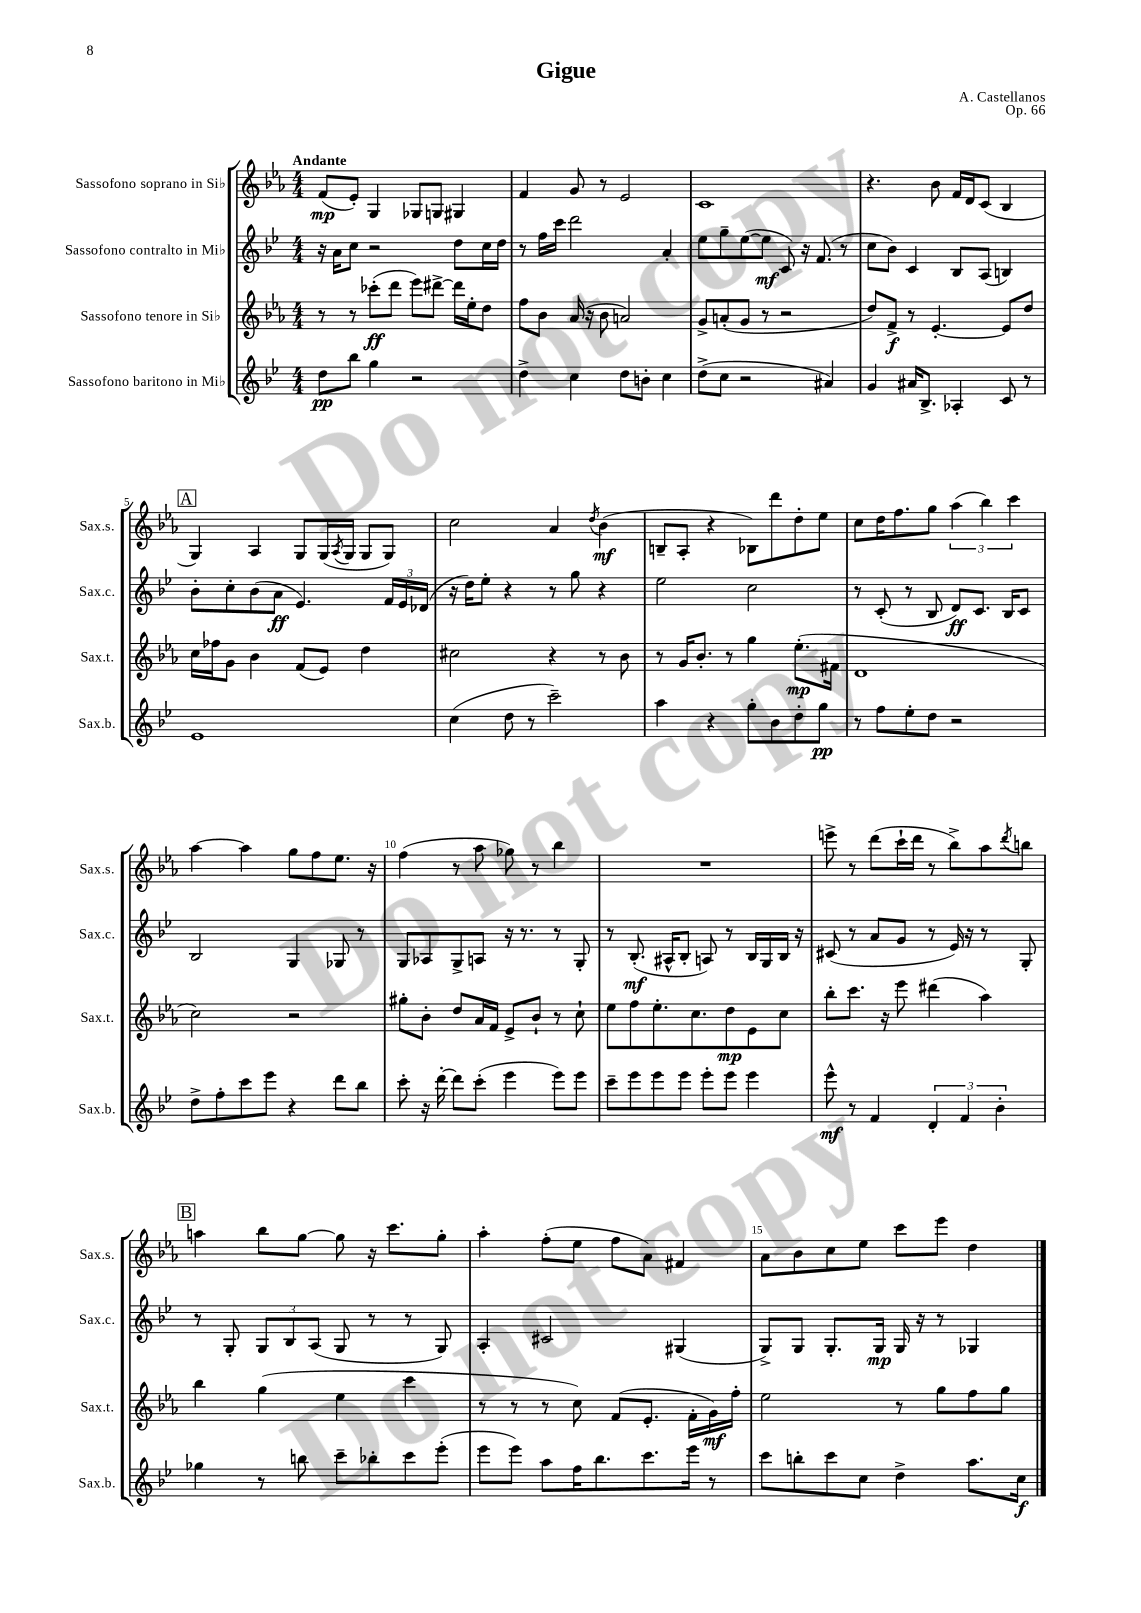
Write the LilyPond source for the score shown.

\header { title = "Gigue" composer = "A. Castellanos" opus = "Op. 66" }
<<
\new StaffGroup <<
\new Staff = "s0" \with { instrumentName = "Sassofono soprano in Sib" shortInstrumentName = "Sax.s." } {
    \clef treble \key ees \major \numericTimeSignature \time 4/4 \tempo "Andante"
    f'8\mp( ees'8-.) g4 ges8 g8 gis4 |
    f'4 g'8 r8 ees'2 |
    c'1 |
    r4. bes'8 f'16 d'16 c'8( bes4 |
    \mark \markup { \box "A" } g4) aes4 g8 g16( \acciaccatura { aes8 } g16 g8 g8) |
    c''2 aes'4 \acciaccatura { d''8 } bes'4\mf( |
    b8-- aes8-. r4 bes8) d'''8 d''8-. ees''8 |
    c''8 d''16 f''8. g''8 \tuplet 3/2 { aes''4( bes''4) c'''4 } |
    aes''4~ aes''4 g''8 f''8 ees''8. r16 |
    f''4( r8 aes''8 ges''8) r8 bes''4 |
    R1 |
    e'''8-> r8 d'''8( c'''16-! d'''16 r8 bes''8->) aes''8 \acciaccatura { d'''8 } b''8 |
    \mark \markup { \box "B" } a''4 bes''8 g''8~ g''8 r16 c'''8. g''8-. |
    aes''4-. f''8-.( ees''8 f''8 aes'8) fis'4 |
    aes'8 bes'8 c''8 ees''8 c'''8 ees'''8 d''4 \bar "|." |
}
\new Staff = "s1" \with { instrumentName = "Sassofono contralto in Mib" shortInstrumentName = "Sax.c." } {
    \clef treble \key bes \major \numericTimeSignature \time 4/4
    r16 a'16 c''8 r2 d''8 c''16 d''16 |
    r8 f''16 c'''16 d'''2 a'4-. |
    ees''8 g''8-- ees''8~( ees''8\mf c'8) r16 f'8.( r8 |
    c''8 bes'8) c'4 bes8 a8( b4) |
    \mark \markup { \box "A" } bes'8-. c''8-. bes'8( a'8\ff ees'4.) \tuplet 3/2 { f'16 ees'16 des'16( } |
    r16 d''16) ees''8-. r4 r8 g''8 r4 |
    ees''2 c''2 |
    r8 c'8-.( r8 bes8 d'8\ff) c'8. bes16 c'8 |
    bes2 g4 ges8 r8 |
    g8 aes8 g8-> a8 r16 r8. r8 g8-. |
    r8 bes8.-.\mf( ais16-^ bes8-. a8) r8 bes16 g16 bes16 r16 |
    cis'8( r8 a'8 g'8 r8 ees'16) r16 r8 g8-. |
    \mark \markup { \box "B" } r8 g8-. \tuplet 3/2 { g8 bes8 a8( } g8 r8 r8 g8) |
    a4-. cis'2 gis4( |
    g8->) g8 g8.-. g16\mp g16 r16 r8 ges4 \bar "|." |
}
\new Staff = "s2" \with { instrumentName = "Sassofono tenore in Sib" shortInstrumentName = "Sax.t." } {
    \clef treble \key ees \major \numericTimeSignature \time 4/4
    r8 r8 ces'''8-.\ff( d'''8 ees'''8) dis'''8~-> dis'''16 ees''16-. d''8 |
    f''8 bes'8 aes'16( r16 bes'8 a'2) |
    g'8-> a'8-.( g'8 r8 r2 |
    d''8) f'8->\f r8 ees'4.~-. ees'8 d''8 |
    \mark \markup { \box "A" } c''16 fes''16 g'8 bes'4 f'8( ees'8) d''4 |
    cis''2 r4 r8 bes'8 |
    r8 g'16 bes'8.-. r8 g''4 ees''8.-.\mp( fis'16 |
    d'1 |
    c''2) r2 |
    gis''8-. bes'8-. d''8 aes'16 f'16 ees'8-> bes'8-! r8 c''8-! |
    ees''8 f''8 ees''8.-. c''8. d''8\mp ees'8 c''8 |
    bes''8-. c'''8. r16 ees'''8 dis'''4( aes''4) |
    \mark \markup { \box "B" } bes''4 g''4( ees''4 c'''4 |
    r8 r8 r8 c''8) f'8( ees'8.-. f'16-. g'16\mf) f''16-. |
    ees''2 r8 g''8 f''8 g''8 \bar "|." |
}
\new Staff = "s3" \with { instrumentName = "Sassofono baritono in Mib" shortInstrumentName = "Sax.b." } {
    \clef treble \key bes \major \numericTimeSignature \time 4/4
    d''8\pp bes''8 g''4 r2 |
    d''4-> c''4 d''8 b'8-. c''4 |
    d''8->( c''8 r2 ais'4) |
    g'4 ais'16 bes8.-> aes4-. c'8 r8 |
    \mark \markup { \box "A" } ees'1 |
    c''4( d''8 r8 c'''2--) |
    a''4 r4 g''8-. bes'8 d''8-. g''8\pp |
    r8 f''8 ees''8-. d''8 r2 |
    d''8-> f''8-. c'''8 ees'''8 r4 d'''8 bes''8 |
    c'''8-. r16 d'''16~-. d'''8 c'''8-.( ees'''4 ees'''8) ees'''8 |
    c'''8-- ees'''8 ees'''8 ees'''8 ees'''8-. ees'''8 ees'''4 |
    ees'''8-^\mf r8 f'4 \tuplet 3/2 { d'4-. f'4 bes'4-. } |
    \mark \markup { \box "B" } ges''4 r8 b''8 c'''8-- bes''8-. c'''8 ees'''8-.( |
    ees'''8 ees'''8) a''8 f''16 bes''8. c'''8. ees'''16 r8 |
    c'''8 b''8-. c'''8 c''8 d''4-> a''8. c''16\f \bar "|." |
}
>>
>>
\layout { \context { \Score \override BarNumber.break-visibility = ##(#f #t #t) barNumberVisibility = #(every-nth-bar-number-visible 5) } }
